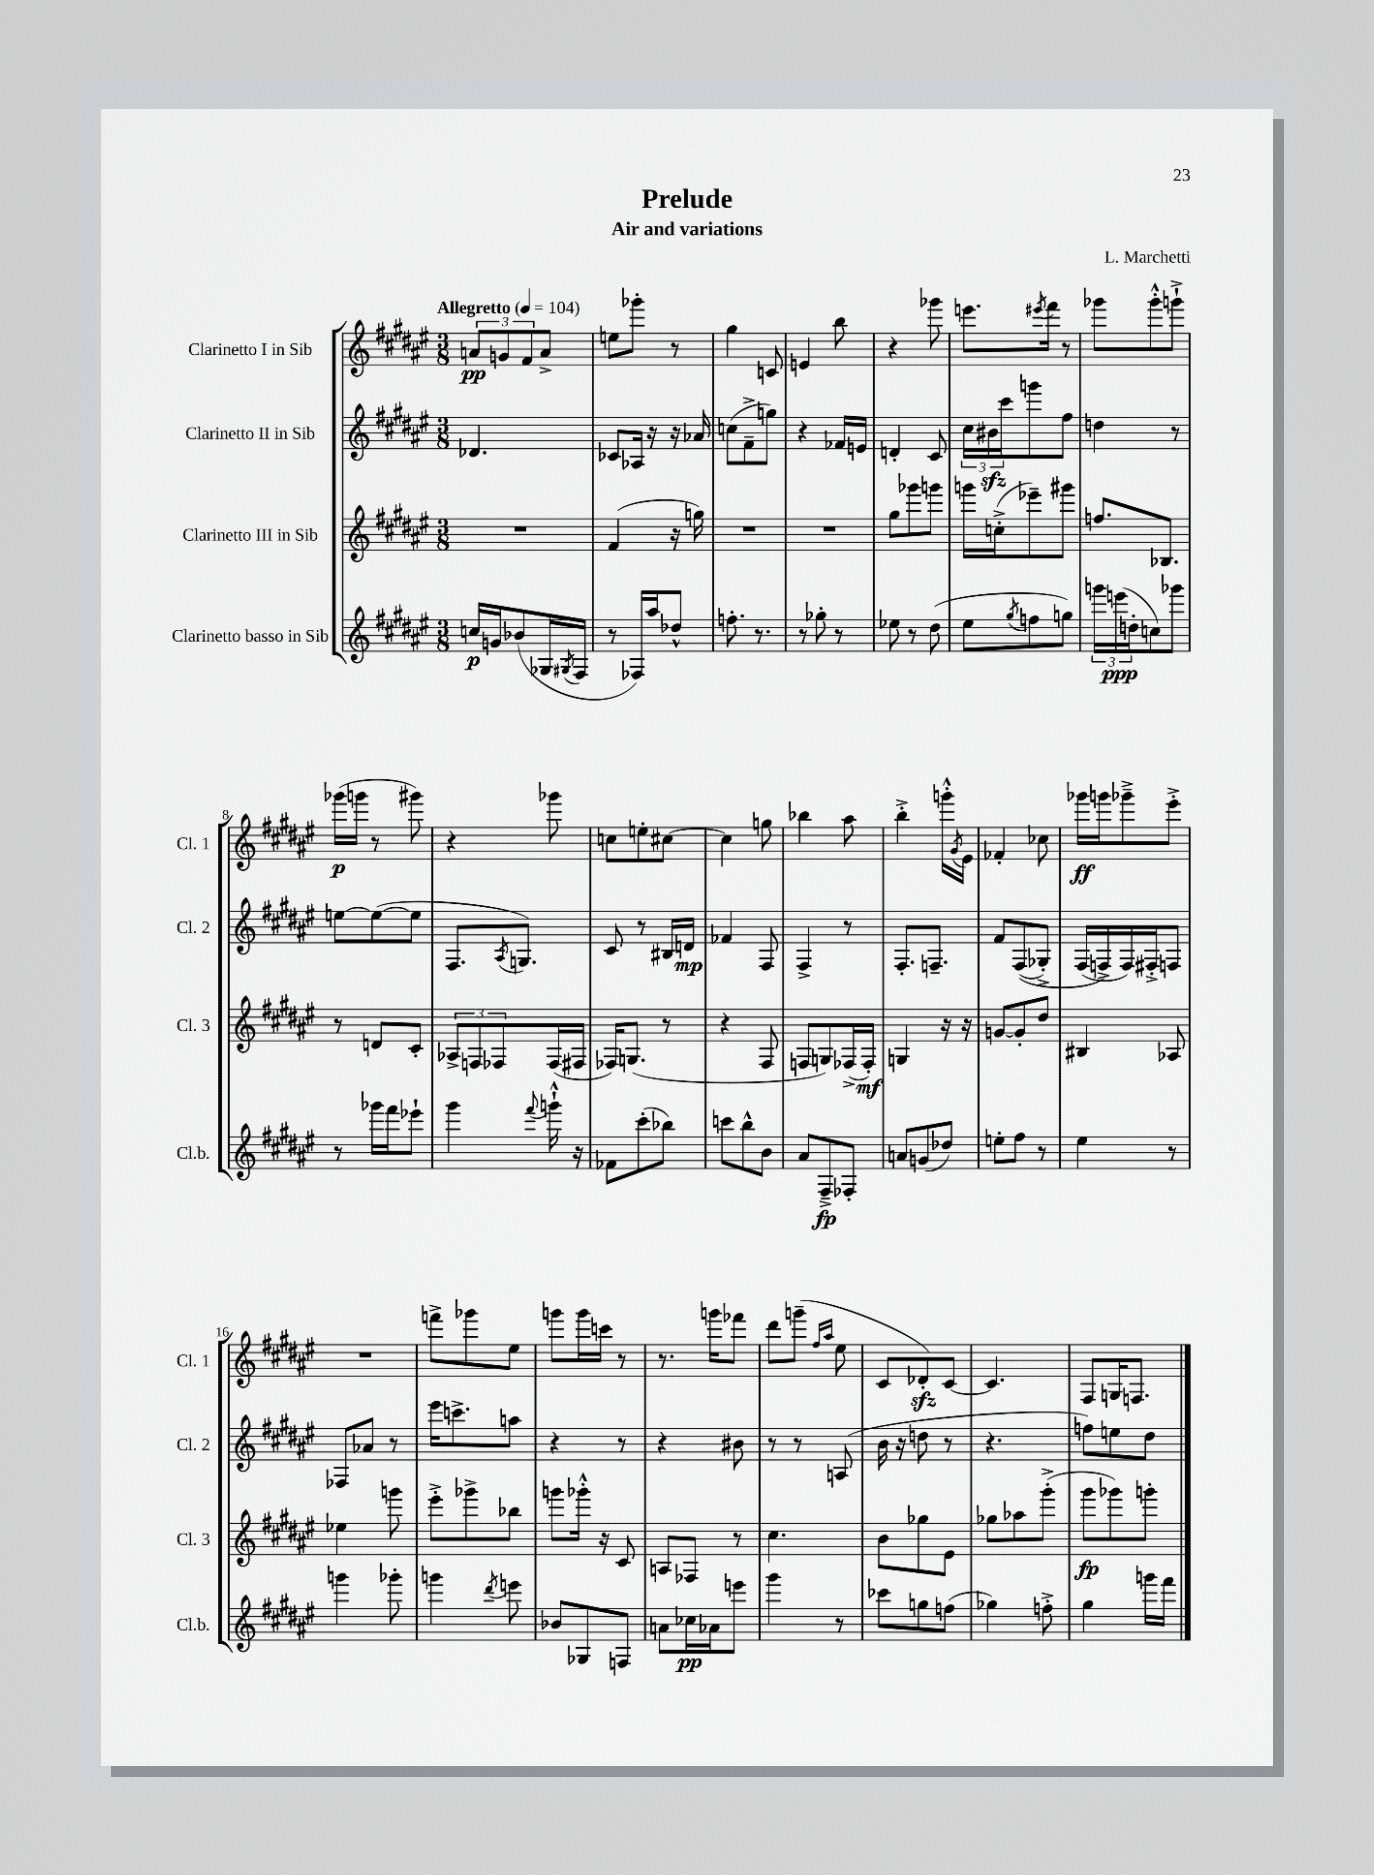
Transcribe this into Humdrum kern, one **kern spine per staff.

**kern	**dynam	**kern	**dynam	**kern	**dynam	**kern	**dynam
*part4	*part4	*part3	*part3	*part2	*part2	*part1	*part1
*staff4	*staff4	*staff3	*staff3	*staff2	*staff2	*staff1	*staff1
*I"Clarinetto basso in Sib	*	*I"Clarinetto III in Sib	*	*I"Clarinetto II in Sib	*	*I"Clarinetto I in Sib	*
*I'Cl.b.	*	*I'Cl. 3	*	*I'Cl. 2	*	*I'Cl. 1	*
*clefG2	*	*clefG2	*	*clefG2	*	*clefG2	*
*k[f#c#g#d#a#e#]	*	*k[f#c#g#d#a#e#]	*	*k[f#c#g#d#a#e#]	*	*k[f#c#g#d#a#e#]	*
*M3/8	*	*M3/8	*	*M3/8	*	*M3/8	*
*MM104	*	*MM104	*	*MM104	*	*MM104	*
=1	=1	=1	=1	=1	=1	=1	=1
!	!	!	!	!	!	!LO:TX:a:B:t=Allegretto	!
16ccn/LL	p	4.r	.	4.d-X/	.	12an/L	pp
16gn/J	.	.	.	.	.	.	.
.	.	.	.	.	.	12gn/	.
(8b-X/	.	.	.	.	.	.	.
.	.	.	.	.	.	12f#/	.
16G-X/L	.	.	.	.	.	8a^/J	.
8qG#X/	.	.	.	.	.	.	.
16F#/JJ	.	.	.	.	.	.	.
=2	=2	=2	=2	=2	=2	=2	=2
8r	.	(4f#/	.	8c-X/L	.	8een\L	.
16F-X/LL)	.	.	.	16A-X/Jk	.	8ggg-X'\J	.
16aa#/J	.	.	.	16r	.	.	.
8dd-X^^/J	.	16r	.	16r	.	8r	.
.	.	16ggn\)	.	16a-X/	.	.	.
=3	=3	=3	=3	=3	=3	=3	=3
8.ffn'\	.	4.r	.	(8ccn\L	.	4gg#\	.
.	.	.	.	8f#~^\	.	.	.
8.r	.	.	.	.	.	.	.
.	.	.	.	8ggn\J)	.	8cn/	.
=4	=4	=4	=4	=4	=4	=4	=4
8r	.	4.r	.	4r	.	4en/	.
8gg-X'\	.	.	.	.	.	.	.
8r	.	.	.	16f-X/LL	.	8bb\	.
.	.	.	.	16en/JJ	.	.	.
=5	=5	=5	=5	=5	=5	=5	=5
8ee-X\	.	8gg#\L	.	4dn'/	.	4r	.
8r	.	8ggg-X\	.	.	.	.	.
(8dd#\	.	8gggn\J	.	8c#/	.	8ggg-X\	.
=6	=6	=6	=6	=6	=6	=6	=6
8ee#\L	.	16gggn\LL	.	24cc#\LL	.	8.eeen\L	.
.	.	.	.	24b#Xzz\	.	.	.
.	.	(16ccn'^\J	.	.	.	.	.
.	.	.	.	24ccc#\J	.	.	.
8qgg#/	.	.	.	.	.	.	.
8ffn\	.	8eee-X~\)	.	8gggn\	.	.	.
.	.	.	.	.	.	8qeee#X/	.
.	.	.	.	.	.	16fff#\Jk	.
8ggn\J)	.	8ggg#X\J	.	8ff#\J	.	8r	.
=7	=7	=7	=7	=7	=7	=7	=7
24gggn\LL	.	8.ffn/L	.	4ddn\	.	8ggg-X\L	.
(24eeen\	ppp	.	.	.	.	.	.
24ddn'\J	.	.	.	.	.	.	.
8ccn\)	.	.	.	.	.	8ggg-'^^\	.
.	.	8.B-X/J	.	.	.	.	.
8ggg-X\J	.	.	.	8r	.	8gggn`^\J	.
!!LO:LB:g=z
=8	=8	=8	=8	=8	=8	=8	=8
8r	.	8r	.	[8een\L	.	(16ggg-X\LL	p
.	.	.	.	.	.	16gggn\JJ	.
16ggg-X\LL	.	8dn/L	.	(8ee\_	.	8r	.
16fff#\J	.	.	.	.	.	.	.
8eee-X`\J	.	8c#'/J	.	8ee\J]	.	8ggg#X\)	.
=9	=9	=9	=9	=9	=9	=9	=9
4ggg#\	.	12A-X^/L	.	8.F#/L	.	4r	.
.	.	12Fn/	.	.	.	.	.
.	.	12F-X/	.	.	.	.	.
.	.	.	.	8qA#/	.	.	.
.	.	.	.	8.Gn/J)	.	.	.
8qqfff#/	.	.	.	.	.	.	.
16gggn`^^\	.	(16F-/L	.	.	.	8ggg-X\	.
16r	.	16F#X/JJ	.	.	.	.	.
=10	=10	=10	=10	=10	=10	=10	=10
8f-X\L	.	16F-X/KL)	.	8c#/	.	8ccn\L	.
.	.	(8.Gn/J	.	.	.	.	.
(8ccc#'\	.	.	.	8r	.	8een'\	.
8bb-X\J)	.	8r	.	16B#X/LL	.	[8cc#X\J	.
.	.	.	.	16dn/JJ	mp	.	.
=11	=11	=11	=11	=11	=11	=11	=11
8cccn\L	.	4r	.	4f-X/	.	4cc#\]	.
8bb^^\	.	.	.	.	.	.	.
8b\J	.	8F#/	.	8F#/	.	8ggn\	.
=12	=12	=12	=12	=12	=12	=12	=12
8a#/L	.	8Fn/L	.	4F#^/	.	4bb-X\	.
8F#~^/	fp	8Gn/)	.	.	.	.	.
8F-X'/J	.	(16F-X^/L	.	8r	.	8aa#\	.
.	.	16F-'/JJ)	mf	.	.	.	.
=13	=13	=13	=13	=13	=13	=13	=13
8an/L	.	4Gn/	.	8.F#'/L	.	4bb'^\	.
(8gn/	.	.	.	.	.	.	.
.	.	.	.	8.Fn~/J	.	.	.
8dd-X/J)	.	16r	.	.	.	16gggn'^^\LL	.
.	.	.	.	.	.	8qg#/	.
.	.	16r	.	.	.	16e#\JJ	.
=14	=14	=14	=14	=14	=14	=14	=14
8een'\L	.	[8gn/L	.	8f#/L	.	4f-X'/	.
8ff#\J	.	8g'/]	.	((8F#/	.	.	.
8r	.	8dd#/J	.	8G-X'^/J)	.	8cc-X\	.
=15	=15	=15	=15	=15	=15	=15	=15
4ee#\	.	4B#X/	.	(16F#/LL	.	16ggg-X\LL	ff
.	.	.	.	16Fn^/)	.	16gggn\J	.
.	.	.	.	16F/)	.	8ggg-X~^\	.
.	.	.	.	16F#X'^/J	.	.	.
8r	.	8A-X/	.	8Fn/J	.	8eee#'^\J	.
!!LO:LB:g=z
=16	=16	=16	=16	=16	=16	=16	=16
4gggn\	.	4ee-X\	.	8F-X/L	.	4.r	.
.	.	.	.	8a-X/J	.	.	.
8ggg-X'\	.	8gggn\	.	8r	.	.	.
=17	=17	=17	=17	=17	=17	=17	=17
4gggn\	.	8eee#'^\L	.	16eee#\KL	.	8fffn^\L	.
.	.	.	.	8.cccn^\	.	.	.
.	.	8ggg-X^\	.	.	.	8ggg-X\	.
8qddd#/	.	.	.	.	.	.	.
8eeen\	.	8bb-X\J	.	8aan\J	.	8ee#\J	.
=18	=18	=18	=18	=18	=18	=18	=18
8b-X/L	.	8gggn\L	.	4r	.	8gggn\L	.
8G-X/	.	16ggg-X'^^\Jk	.	.	.	16ggg\L	.
.	.	16r	.	.	.	16cccn\JJ	.
8Fn/J	.	8c#/	.	8r	.	8r	.
=19	=19	=19	=19	=19	=19	=19	=19
8an\L	.	8An/L	.	4r	.	8.r	.
16cc-X\L	pp	8F-X/J	.	.	.	.	.
16a-X\J	.	.	.	.	.	16gggn\KL	.
8eeen\J	.	8r	.	8b#X\	.	8fff-X\J	.
=20	=20	=20	=20	=20	=20	=20	=20
4ggg#\	.	4.cc#\	.	8r	.	8ddd#\L	.
.	.	.	.	8r	.	(8gggn~\J	.
.	.	.	.	.	.	16qqff#/LL	.
.	.	.	.	.	.	16qqaa#/JJ	.
8r	.	.	.	(8An/	.	8ee#\	.
=21	=21	=21	=21	=21	=21	=21	=21
8ccc-X\L	.	8b\L	.	16b\	.	8c#/L	.
.	.	.	.	16r	.	.	.
8ggn\	.	8gg-X\	.	8ddn\	.	8d-Xzz'/)	.
(8ffn\J	.	8e#\J	.	8r	.	[8c#/J	.
=22	=22	=22	=22	=22	=22	=22	=22
4gg-X\)	.	8gg-X\L	.	4.r	.	4.c#/]	.
.	.	8aa-X\	.	.	.	.	.
8ffn'^\	.	(8ggg#'^\J	.	.	.	.	.
=23	=23	=23	=23	=23	=23	=23	=23
4gg#\	.	8ggg#\L	fp	8ffn\L)	.	8F#/L	.
.	.	8ggg-X\)	.	8een\	.	16Gn/K	.
.	.	.	.	.	.	8.Fn/J	.
16gggn\LL	.	8gggn'\J	.	8dd#\J	.	.	.
16fff#\JJ	.	.	.	.	.	.	.
==	==	==	==	==	==	==	==
*-	*-	*-	*-	*-	*-	*-	*-
